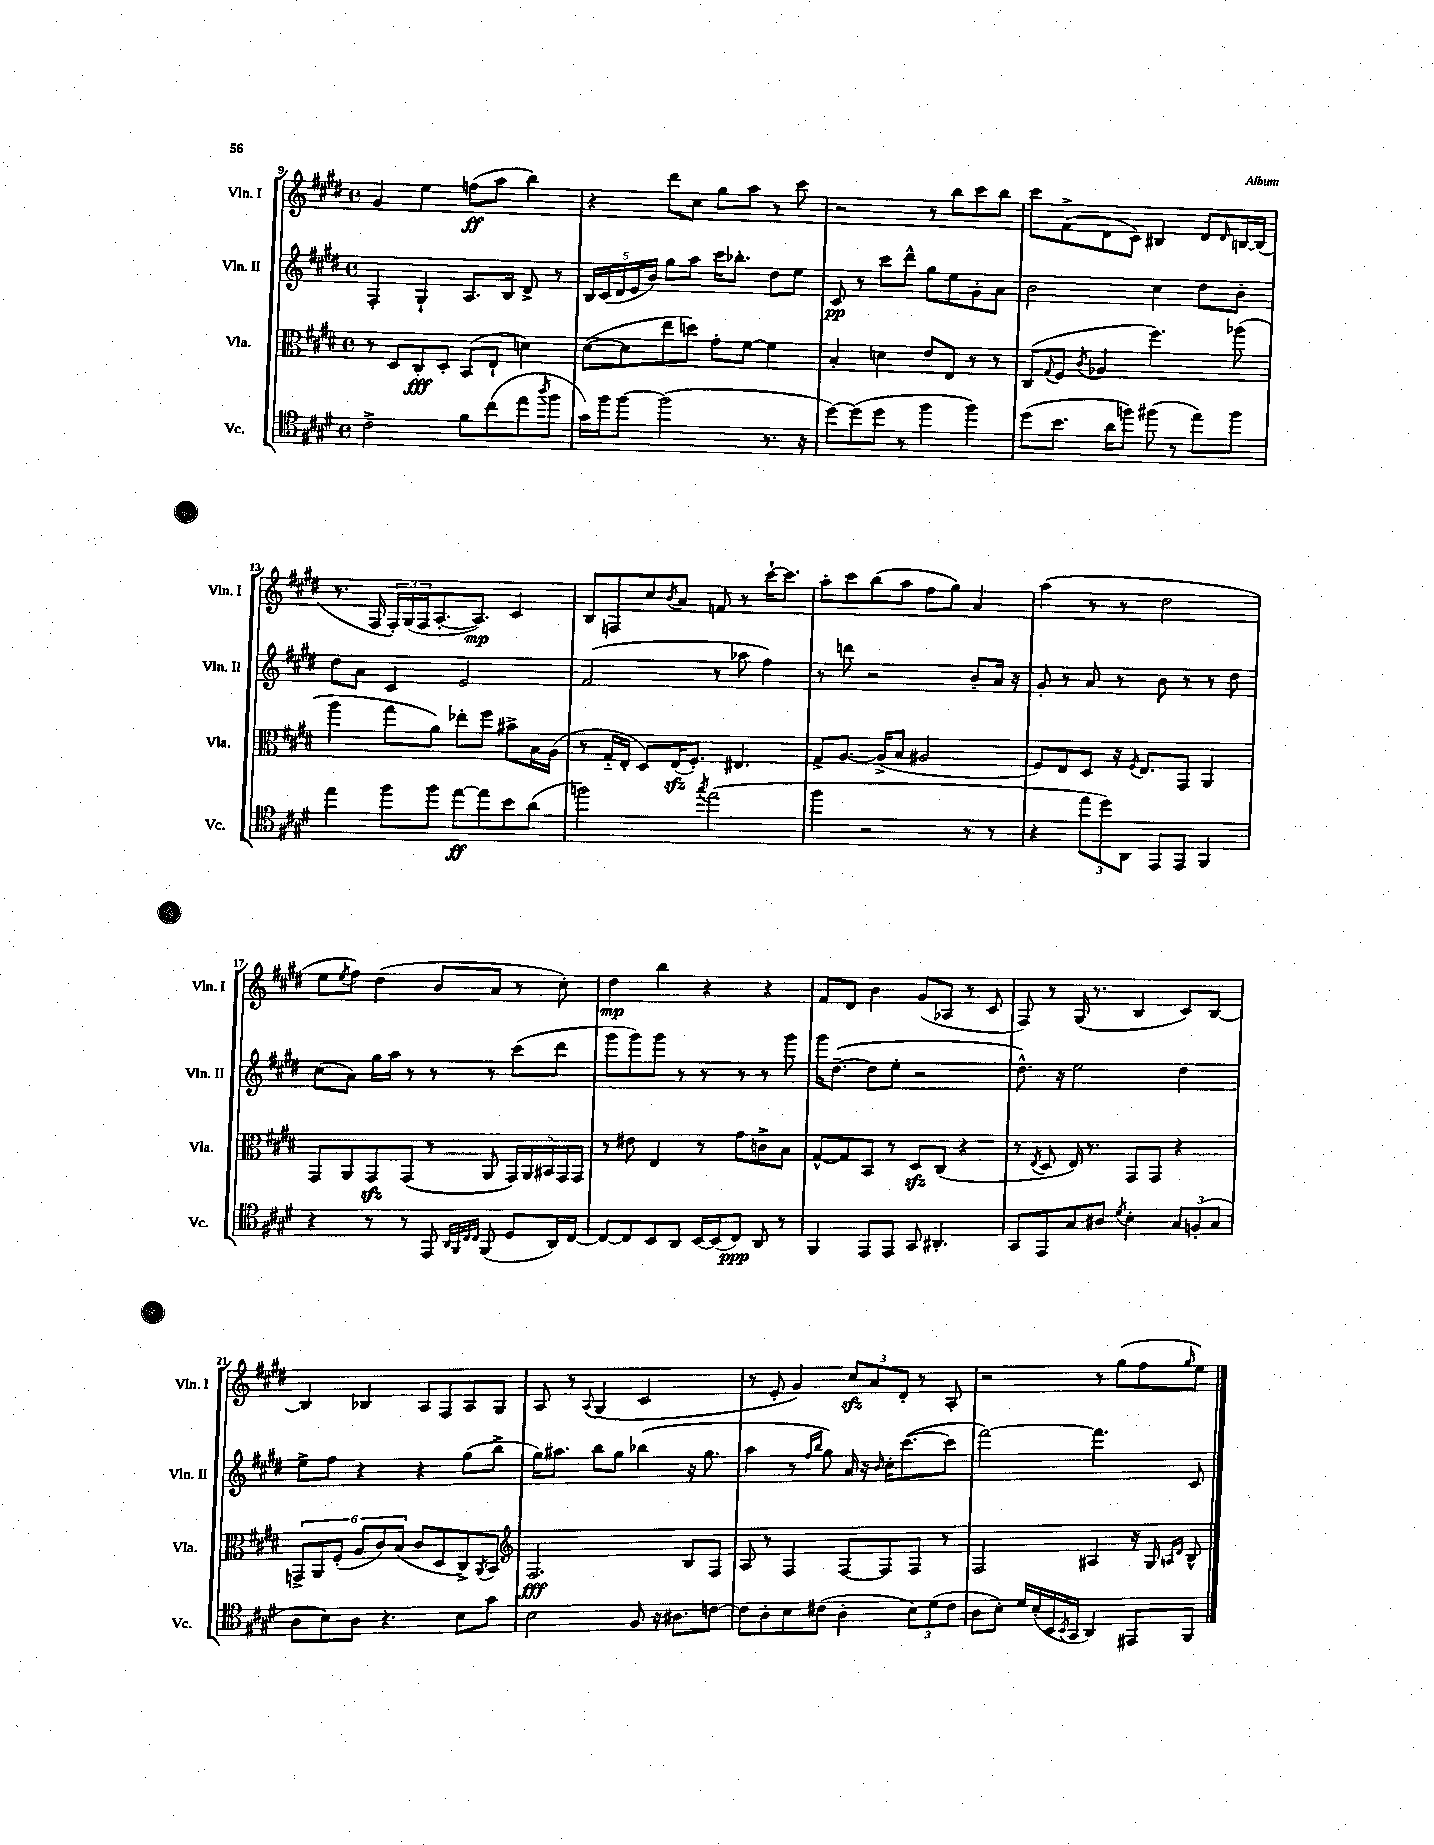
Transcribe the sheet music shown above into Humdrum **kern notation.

**kern	**kern	**kern	**kern
*staff4	*staff3	*staff2	*staff1
*clefC4	*clefC3	*clefG2	*clefG2
*k[f#c#g#d#]	*k[f#c#g#d#]	*k[f#c#g#d#]	*k[f#c#g#d#]
*M4/4	*M4/4	*M4/4	*M4/4
*met(c)	*met(c)	*met(c)	*met(c)
2c#^	8r	4F#'	4g#
.	8D#	.	.
.	8C#'	4G#`	4ee
.	8D#'	.	.
8f#	(8BB	8.A	(8ff
(8cc#	8E`	.	8aa
.	.	16B	.
8ee	4d)	8d#^	4bb)
8qaa	.	.	.
8ff#	.	8r	.
=	=	=	=
16g#)	([8d#	20B	4r
.	.	(20c#	.
16ff#	.	.	.
.	.	20d#	.
[8ff#	8d#]	.	.
.	.	20e	.
.	.	20b)	.
(2ff#]	8ee	8gg#	8ddd#
.	8dd)	8aa	8cc#
.	8g#'	16ccc#	8gg#
.	.	8.bb-'	.
.	[8f#	.	8aa
8.r	4f#]	8dd#	8r
.	.	8ee	8ccc#
16r	.	.	.
=	=	=	=
[8dd#)	4B'	8c#	2r
(8dd#]	.	8r	.
8dd#	4d	8ccc#	.
8r	.	8ddd#^^	.
4ff#	8e	8gg#	8r
.	8E	8ee	8bb
4ff#)	8r	8g#'	8ccc#
.	8r	8a	8bb
=	=	=	=
(8dd#	(8C#	2b	8ccc#
.	8qqG#	.	.
8.b	8F#	.	(8f#^
.	8qc#	.	.
.	4A-	.	8d#
16a	.	.	.
8ff)	.	.	8c#)
(8ff#	4.ff#)	4cc#	4B#
8r	.	.	.
8ee)	.	8dd#	8d#
.	.	.	16qqd#
8ff#	(8aa-	8b'	[16B
.	.	.	(16B]
=	=	=	=
4ee	4aa	8dd#	8.r
.	.	8a	.
.	.	.	16F#
8ff#	8gg#	4c#	24F#')
.	.	.	(24G#
.	.	.	24F#
8ff#	8a)	.	[8.A'
[8ee	8ee-'	2e	.
.	.	.	8.A])
8ee]	8ff#	.	.
8b	8b#^	.	4c#
(8a	16B	.	.
.	(16A	.	.
=	=	=	=
2ff)	8r	(2f#	8B
.	16G#'~	.	8F
.	16E'	.	.
.	8D#)	.	8cc#
.	.	.	8qb
.	(16E	.	8a
.	8.F#')	.	.
8qgg#	.	.	.
(2ee	.	8r	8f
.	4.E#	8aa-	8r
.	.	4ff#)	[16ccc#`
.	.	.	8.ccc#]
=	=	=	=
4ff#	8G#^	8r	8aa'
.	[8.A	8ddd	8ccc#
2r	.	2r	(8bb
.	(16A^]	.	.
.	8B	.	8aa
.	2A#	.	8ff#
.	.	.	8gg#)
8r	.	8b'	4a
8r	.	16a	.
.	.	16r	.
=	=	=	=
4r	8F#)	8g#'	(4aa
.	8E	8r	.
12ee	8D#	8a	8r
12dd#)	.	.	.
.	16r	8r	8r
12AA	.	.	.
.	8qF#	.	.
.	8.E	.	.
8EE	.	8b	2dd#
8EE	8GG#	8r	.
4FF#	4AA	8r	.
.	.	8dd#	.
=	=	=	=
4r	8GG#	(8cc#	8ee
.	.	.	8qee
.	8AA	8a)	8ff#)
8r	8GG#	16gg#	(4dd#
.	.	16aa	.
8r	(8GG#	8r	.
8EE	8r	8r	8b
32qqAA	.	.	.
32qqFF#	.	.	.
32qqC#	.	.	.
32qqC#	.	.	.
(8FF#	8AA	8r	8a
8D#	20GG#)	(8ccc#	8r
.	20AA	.	.
.	20BB#	.	.
16AA)	.	8ddd#	8cc#')
.	20GG#	.	.
[16C#	.	.	.
.	20GG#	.	.
=	=	=	=
8C#_	8r	8ggg#	4dd#
8C#]	8e#	8ggg#)	.
8BB	4E	8ggg#	4bb
8AA	.	8r	.
[16BB	8r	8r	4r
(16BB]	.	.	.
8C#)	8g#	8r	.
8AA	8c^	8r	4r
8r	8B	8ggg#	.
=	=	=	=
4FF#	[8G#^^	16ggg#	8f#
.	.	([8.dd#~	.
.	8G#]	.	8d#
8EE	8BB	8dd#]	4b
8EE	8r	8ee'	.
8GG#	8D#	2r	(8g#
4.AA#'	(8C#	.	8A-
.	4r	.	8r
.	.	.	8c#
=	=	=	=
8GG#	8r	8.dd#^^)	8F#)
.	8qE	.	.
8EE	8D#	.	8r
.	.	16r	.
8G#	16E)	2ee	(16G#
.	8.r	.	8.r
8A#	.	.	.
8qd#	.	.	.
4B'	8GG#	.	4B
.	8GG#	.	.
12G#	4r	4dd#	8c#)
(12F'	.	.	.
.	.	.	[8B
12G#	.	.	.
=	=	=	=
8A	12GG^	8ee^	4B]
.	12AA	.	.
8B)	.	8ff#	.
.	(12F#'	.	.
8A	12A	4r	4B-
.	12c#)	.	.
4.r	.	.	.
.	(12B	.	.
.	8c#	4r	8A
.	8D#	.	8F#
8B	8C#^)	(8gg#	8A
.	8qAA	.	.
8g#	8BB	8bb^	8G#
=	=	=	=
*	*clefG2	*	*
2B	2.F#	16gg#)	8A
.	.	8.aa#	.
.	.	.	8r
.	.	.	8qqA
.	.	8bb	(4G#
.	.	8gg#	.
8F#	.	(4bb-	2c#
16r	.	.	.
8.A#	.	.	.
.	8B	16r	.
.	.	8.gg#	.
[8c	8F#	.	.
=	=	=	=
8c]	8A	4aa	8r
8A'	8r	.	8e'
8B	4F#	8r	4g#)
.	.	16qqff#	.
.	.	16qqbb	.
(8c#	.	8gg#)	.
4A'	[8F#	16a	12cc#
.	.	16r	.
.	.	.	12a
.	.	16qqb	.
.	8F#]	16cc#'	.
.	.	.	12d#'
.	.	([8.ccc#	.
12B)	8F#	.	8r
(12d#	.	.	.
.	8r	8ccc#]	8A'
12c#	.	.	.
=	=	=	=
8A	2F#	[2fff#)	2r
8B')	.	.	.
16d#	.	.	.
(16B'	.	.	.
16BB	.	.	.
8qBB	.	.	.
16GG#	.	.	.
4AA)	4A#	4.fff#]	8r
.	.	.	(8gg#
8EE#	16r	.	8ff#
.	16G#	.	.
.	16qqA	.	.
.	16qqd#	.	16qqgg#
8FF#	8B^^	8c#	8ee)
==	==	==	==
*-	*-	*-	*-
